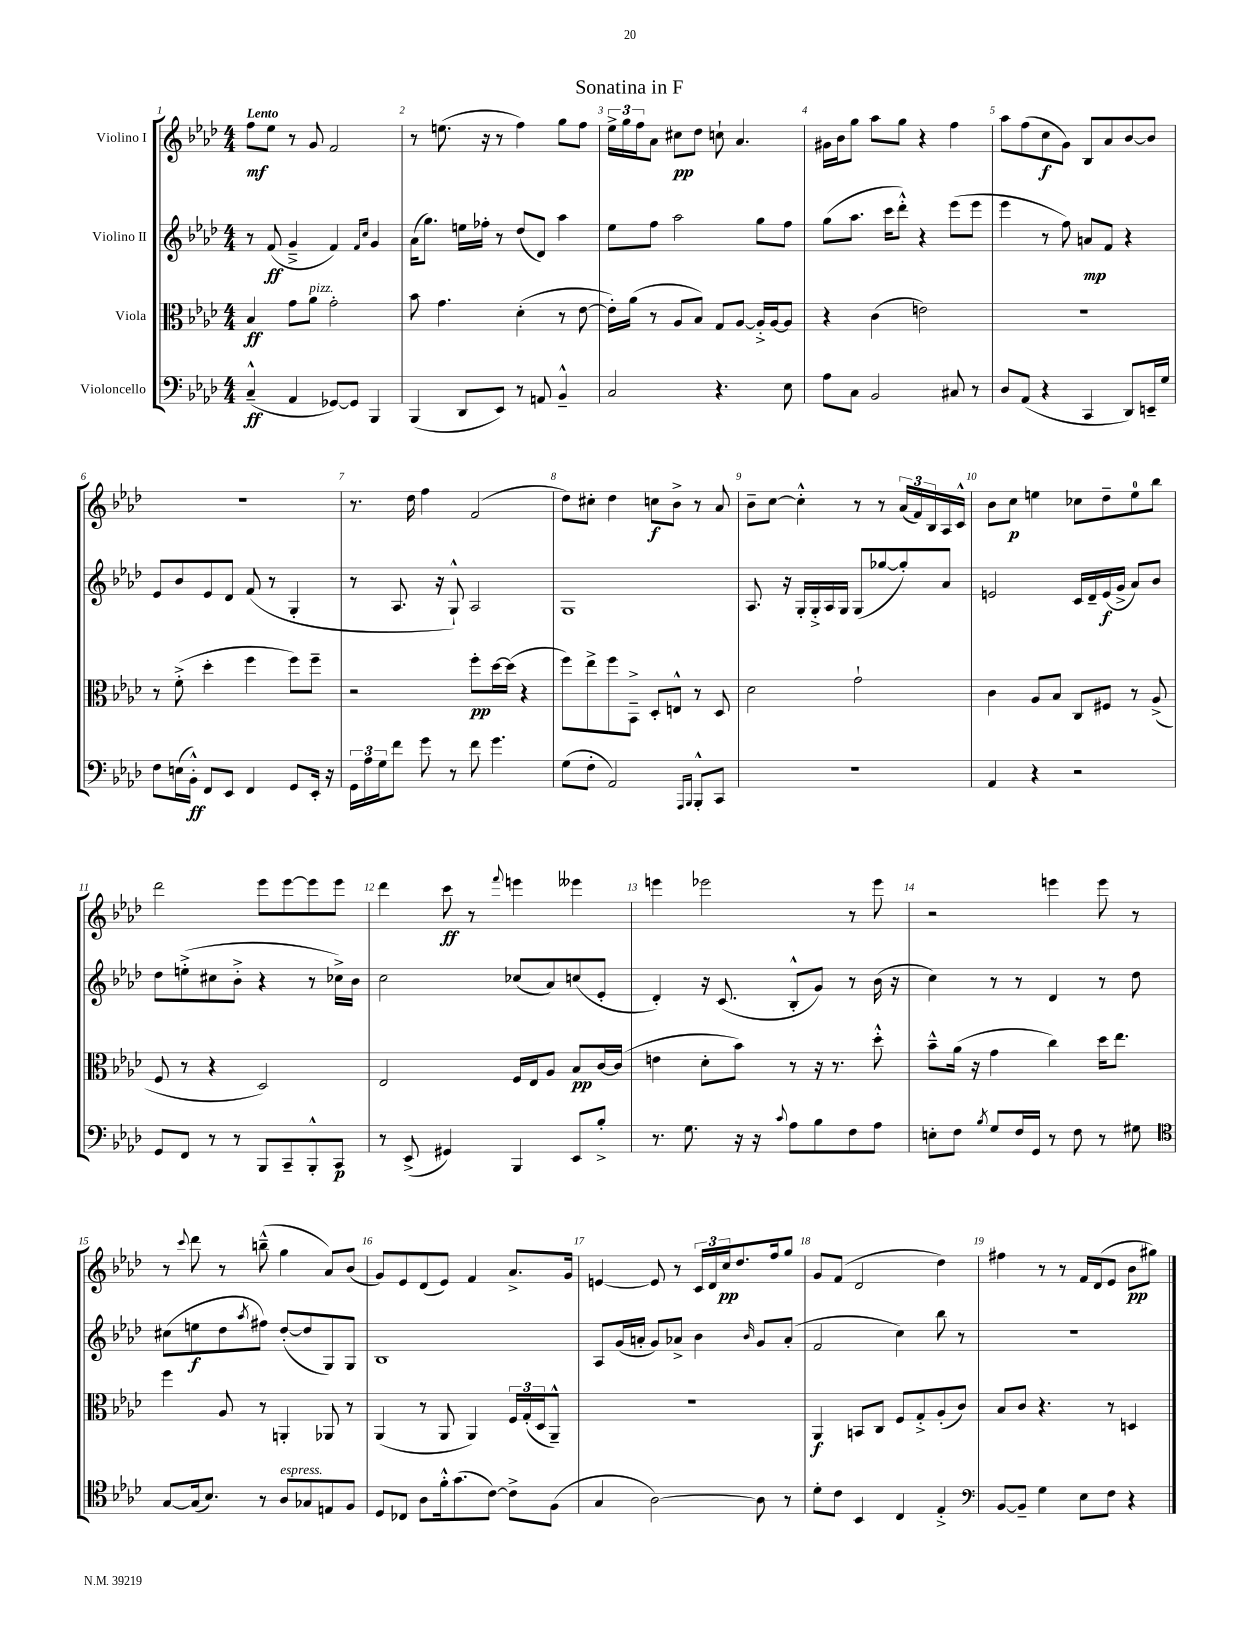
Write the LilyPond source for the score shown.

\header { title = "Sonatina in F" }
<<
\new StaffGroup <<
\new Staff = "s0" \with { instrumentName = "Violino I" } {
    \clef treble \key aes \major \numericTimeSignature \time 4/4 \tempo "Lento"
    f''8\mf ees''8 r8 g'8 f'2 |
    r8 e''8.( r16 r8 f''4) g''8 f''8 |
    \tuplet 3/2 { ees''16-> g''16 f''16 } aes'8 cis''8\pp des''8 c''8-! aes'4. |
    gis'16 bes'16 g''8 aes''8 g''8 r4 f''4 |
    aes''8 f''8( c''8\f g'8) bes8 aes'8 bes'8~ bes'8 |
    R1 |
    r8. des''16 f''4 f'2( |
    des''8) cis''8-. des''4 c''8\f bes'8-> r8 aes'8 |
    bes'8-- c''8~ c''4-.-^ r8 r8 \tuplet 3/2 { aes'16( f'16) bes16 } aes16 c'16-^ |
    bes'8 c''8\p e''4 ces''8 des''8-- e''8-0 bes''8 |
    des'''2 ees'''8 ees'''8~ ees'''8 ees'''8 |
    des'''4 c'''8\ff r8 \appoggiatura { f'''8 } e'''4 eeses'''4 |
    e'''4 ees'''2 r8 ees'''8 |
    r2 e'''4 e'''8 r8 |
    r8 \appoggiatura { c'''8 } des'''8 r8 b''8---^( g''4 aes'8) bes'8( |
    g'8) ees'8 des'8( ees'8) f'4 aes'8.-> g'16 |
    e'4~ e'8 r8 \tuplet 3/2 { c'16 des'16 c''16\pp } des''8. f''16 g''8 |
    g'8 f'8( des'2 des''4) |
    fis''4 r8 r8 f'16 des'16( ees'8 bes'8\pp gis''8) \bar "|." |
}
\new Staff = "s1" \with { instrumentName = "Violino II" } {
    \clef treble \key aes \major \numericTimeSignature \time 4/4
    r8 f'8\ff( g'4---> f'4) \grace { f'16 c''16 } g'4 |
    aes'16( g''8.) e''16 fes''16-. r8 des''8( des'8) aes''4 |
    ees''8 f''8 aes''2 g''8 f''8 |
    g''8( aes''8. c'''16 des'''8-.-^) r4 ees'''8( ees'''8 |
    ees'''4 r8 f''8) a'8\mp f'8 r4 |
    ees'8 bes'8 ees'8 des'8 f'8( r8 g4-. |
    r8 aes8. r16 g8-!-^) aes2 |
    g1 |
    aes8. r16 g16-. g16-.-> aes16 g16 g8( ges''8~ ges''8-.) aes'8 |
    e'2 c'16 des'16-- e'16\f( g'16-> aes'8) bes'8 |
    des''8 e''8-.->( cis''8 bes'8-.-> r4 r8 ces''16->) bes'16 |
    c''2 ces''8( aes'8) c''8( ees'8-. |
    des'4-.) r16 c'8.( bes8-.-^ g'8) r8 bes'16( r16 |
    c''4) r8 r8 des'4 r8 des''8 |
    cis''8( e''8\f des''8 \acciaccatura { aes''8 } fis''8) des''8~-.( des''8 g8) g8 |
    bes1 |
    aes8 g'16( a'16-. g'8) aes'8-> bes'4 \grace { bes'16 } g'8 aes'8-.( |
    f'2 c''4) bes''8 r8 |
    R1 \bar "|." |
}
\new Staff = "s2" \with { instrumentName = "Viola" } {
    \clef alto \key aes \major \numericTimeSignature \time 4/4
    bes4\ff g'8 aes'8^\markup { \italic "pizz." } g'2-. |
    bes'8 g'4. des'4-.( r8 ees'8~ |
    ees'16-.) aes'16( r8 aes8 bes8) g8 aes8~ aes16-.-> aes16~ aes8 |
    r4 c'4( e'2) |
    R1 |
    r8 f'8-.->( des''4-. f''4 f''8) f''8-- |
    r2 f''8-.\pp des''16~ des''16( r4 |
    f''8) ees''8-> f''8 bes,8---> des8-. e8-^ r8 des8 |
    des'2 g'2-! |
    c'4 aes8 bes8 c8 fis8 r8 aes8->( |
    f8 r8 r4 des2) |
    ees2 f16 ees16 aes8 bes8\pp c'16~ c'16( |
    e'4 des'8-. bes'8) r8 r16 r8. des''8-.-^ |
    bes'8---^ aes'16( r16 g'4 c''4) des''16 ees''8. |
    f''4 aes8 r8 a,4-. aes,8 r8 |
    aes,4( r8 aes,8 aes,4) \tuplet 3/2 { f16 g16-.( des16 } aes,8---^) |
    R1 |
    aes,4\f b,8 c8 f8 g8-.-> aes8-.( c'8) |
    bes8 c'8 r4. r8 d4 \bar "|." |
}
\new Staff = "s3" \with { instrumentName = "Violoncello" } {
    \clef bass \key aes \major \numericTimeSignature \time 4/4
    c4---^\ff( aes,4 ges,8~) ges,8 bes,,4 |
    bes,,4( des,8 ees,8) r8 a,8 bes,4---^ |
    c2 r4. ees8 |
    aes8 c8 bes,2 cis8 r8 |
    des8 aes,8( r4 c,4 des,8) e,16-- g16 |
    f8 e16( bes,16-.-^\ff) f,8 ees,8 f,4 g,8 ees,16-. r16 |
    \tuplet 3/2 { g,16 aes16 g16 } f'8 g'8 r8 f'8 g'4. |
    g8( f8-. aes,2) \grace { aes,,16 bes,,16 } bes,,8-.-^ c,8 |
    R1 |
    aes,4 r4 r2 |
    g,8 f,8 r8 r8 bes,,8 c,8-- bes,,8-.-^ c,8\p |
    r8 ees,8->( gis,4) bes,,4 ees,8 bes8-.-> |
    r8. g8. r16 r16 \appoggiatura { c'8 } aes8 bes8 f8 aes8 |
    e8-. f8 \acciaccatura { bes8 } g8 f16 g,16 r8 f8 r8 gis8 |
    \clef tenor g8~ g16( bes8.) r8 aes8^\markup { \italic "espress." } ges8 e8 f8 |
    des8 ces8 aes8 f'16-.-^ g'8.( c'8~) c'8-> f8( |
    g4 aes2~) aes8 r8 |
    des'8-. c'8 bes,4 c4 ees4-.-> |
    \clef bass bes,8~ bes,8-- g4 ees8 f8 r4 \bar "|." |
}
>>
>>
\layout { \context { \Score \override BarNumber.break-visibility = ##(#f #t #t) barNumberVisibility = #all-bar-numbers-visible } }
